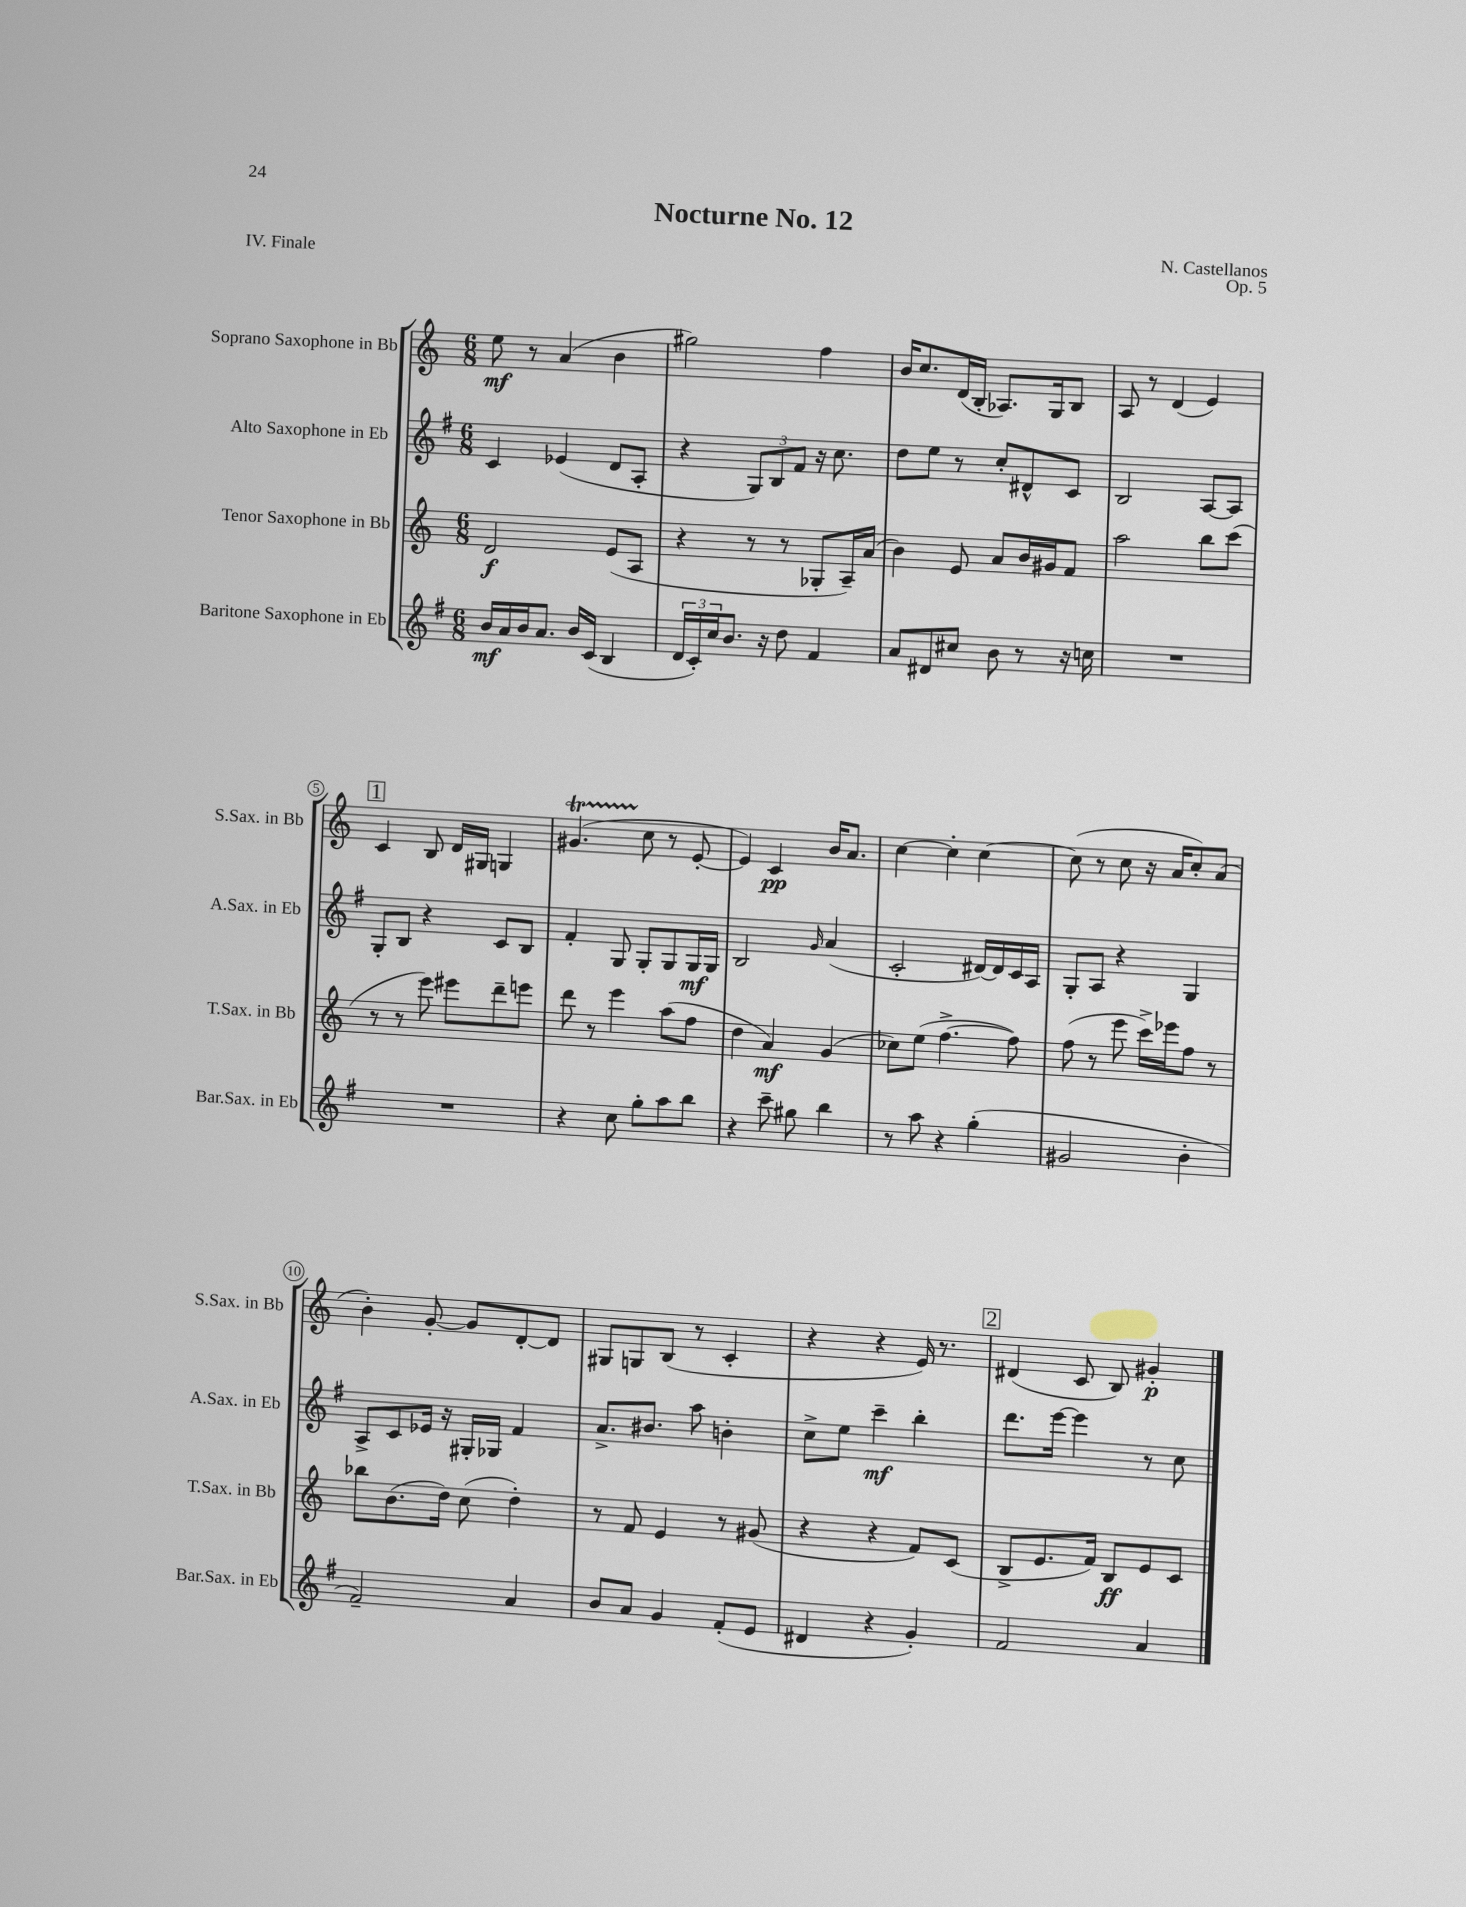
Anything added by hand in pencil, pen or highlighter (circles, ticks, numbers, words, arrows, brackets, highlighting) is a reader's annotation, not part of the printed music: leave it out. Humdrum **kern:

**kern	**kern	**kern	**kern
*staff4	*staff3	*staff2	*staff1
*clefG2	*clefG2	*clefG2	*clefG2
*k[f#]	*k[]	*k[f#]	*k[]
*M6/8	*M6/8	*M6/8	*M6/8
16b	2d	4c	8ee
16a	.	.	.
16b	.	.	8r
8.a	.	.	.
.	.	(4e-	(4a
16b	.	.	.
(16c	.	.	.
4B	(8e	8d	4b
.	8A	8A'	.
=	=	=	=
24d	4r	4r	2gg#)
24c')	.	.	.
24cc	.	.	.
8.b	.	.	.
.	8r	12G)	.
16r	.	.	.
.	.	12B	.
8dd	8r	.	.
.	.	12f#	.
4f#	8G-'	16r	4ff
.	.	8.cc	.
.	16A~)	.	.
.	(16a	.	.
=	=	=	=
8a	4b)	8dd	16b
.	.	.	8.cc
8d#	.	8ee	.
8cc#	8e	8r	(16d
.	.	.	16B'
8b	8a	8cc'	8.A-)
8r	16b	8d#^^	.
.	16g#	.	16G
16r	8f	8c	8B
16cc	.	.	.
=	=	=	=
2.r	2aa	2B	8A
.	.	.	8r
.	.	.	(4d
.	8bb	[8A	4e)
.	(8ccc	8A]	.
=	=	=	=
2.r	8r	8G'	4c
.	8r	8B	.
.	8eee)	4r	8B
.	8eee#	.	16d
.	.	.	16G#
.	8ddd~	8c	4G
.	8eee	8B	.
=	=	=	=
4r	8ddd	4f#'	(4.g#
.	8r	.	.
8cc	4eee	8G	.
8gg'	.	8G'	8cc
8aa	(8aa	8G	8r
8bb	8ff	16G	[8e'
.	.	16G	.
=	=	=	=
4r	4dd	2B	4e])
8ccc~	4a)	.	4c
8gg#	.	.	.
.	.	16qqg	.
4bb	(4g	(4a	16b
.	.	.	8.a
=	=	=	=
8r	8cc-)	2c'	[4cc
8aa	(8ee	.	.
4r	[4.ff^	.	4cc']
(4gg'	.	[16d#)	[4cc
.	.	16d#]	.
.	8ff])	16c	.
.	.	16A	.
=	=	=	=
2g#	(8ff	8G'	(8cc]
.	8r	8A	8r
.	8eee	4r	8cc
.	16ccc^)	.	16r
.	16eee-	.	16a
4b'	8ff	4G	8cc')
.	8r	.	(8a
=	=	=	=
2f#~)	8bb-	8A^	4b')
.	(8.b	8c	.
.	.	16e-	[8g'
.	16dd)	16r	.
.	(8cc	16G#'	8g]
.	.	16G-	.
4a	4dd')	4f#	[8d'
.	.	.	8d]
=	=	=	=
8b	8r	8.a^	8G#
8a	8f	.	8G
.	.	8.b#	.
4g	4e	.	(8B
.	.	8aa	8r
(8f#'	8r	4b'	4c'
8e	(8g#	.	.
=	=	=	=
4d#	4r	8cc^	4r
.	.	8ee	.
4r	4r	4ccc~	4r
4g')	8f)	4bb'	16e)
.	.	.	8.r
.	(8c	.	.
=	=	=	=
2f#	8B^	8.ddd	(4d#
.	8.e	.	.
.	.	[16eee	.
.	.	4eee]	8c
.	16f)	.	.
.	8B	.	8B)
4a	8e	8r	4g#'
.	8c	8cc	.
==	==	==	==
*-	*-	*-	*-
